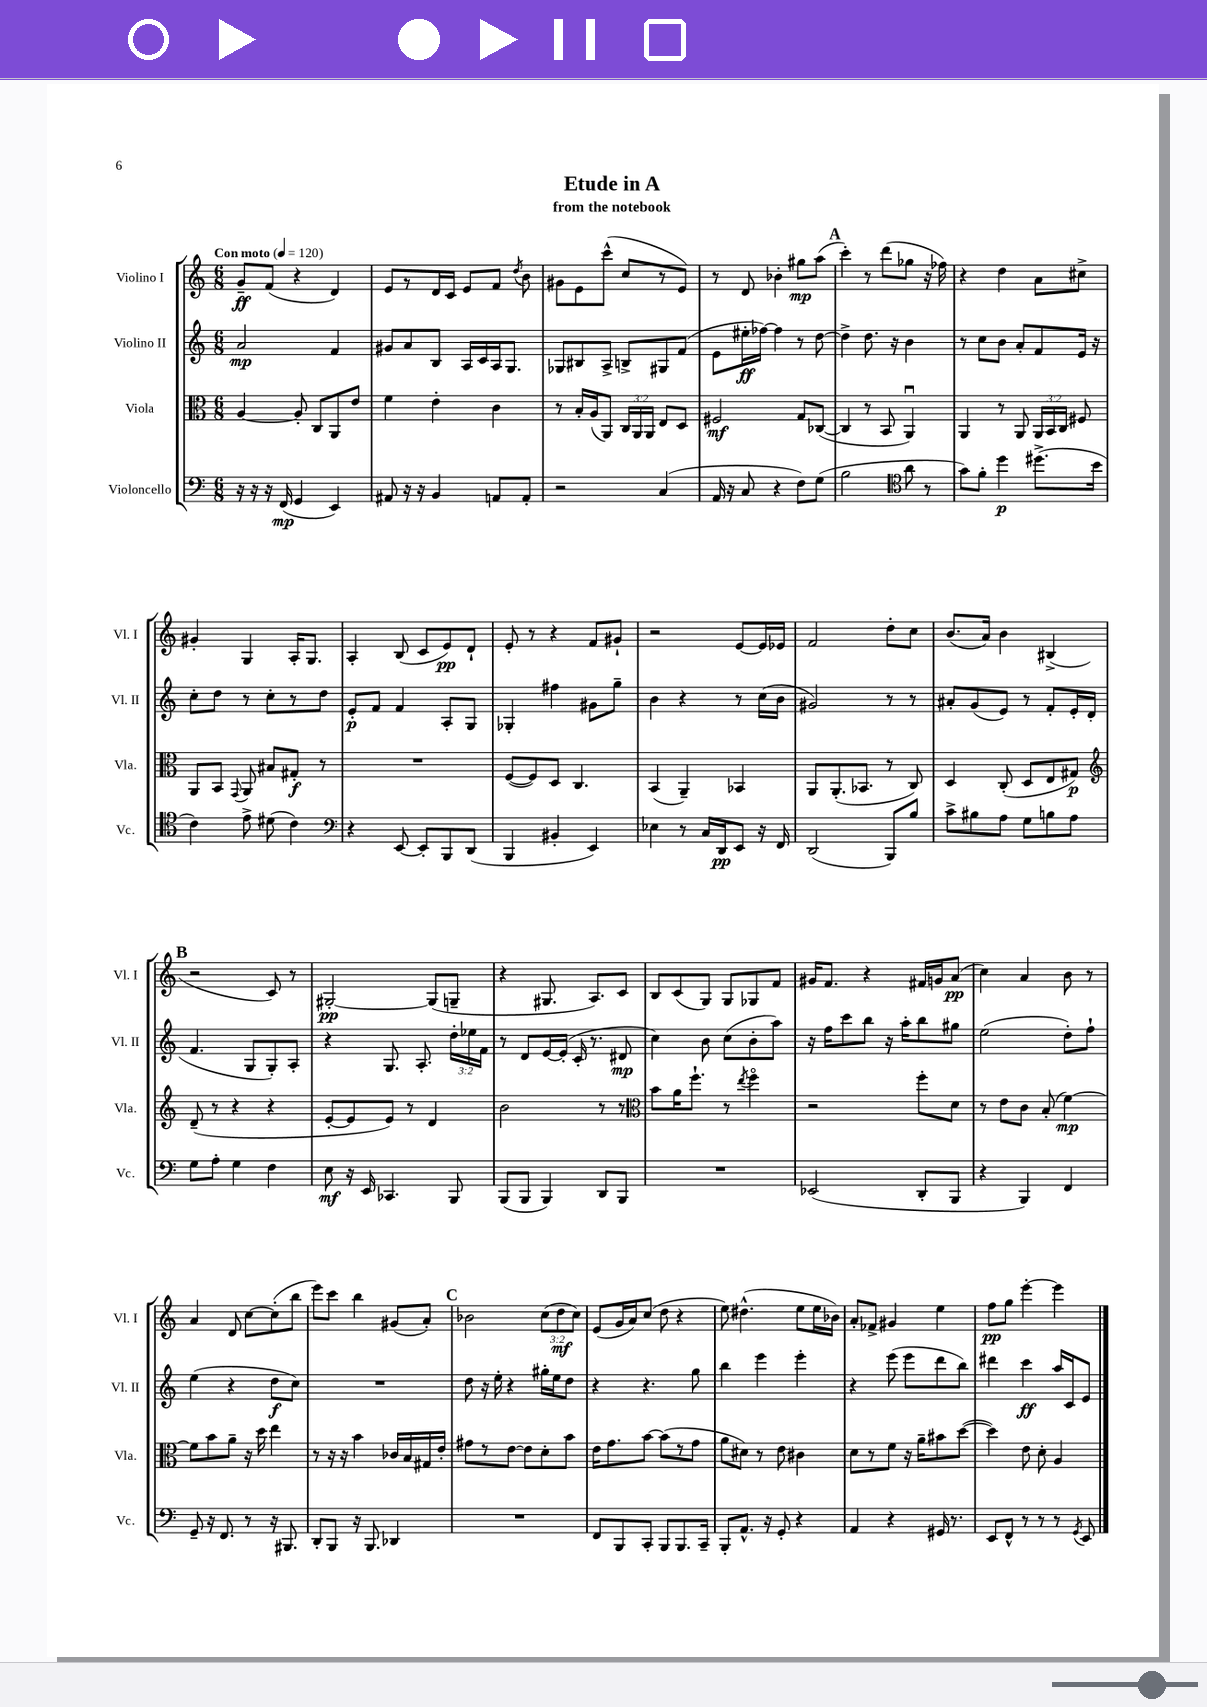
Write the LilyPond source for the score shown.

\header { title = "Etude in A" subtitle = "from the notebook" }
<<
\new StaffGroup <<
\new Staff = "s0" \with { instrumentName = "Violino I" shortInstrumentName = "Vl. I" } {
    \clef treble \key c \major \numericTimeSignature \time 6/8 \override Staff.TupletNumber.text = #tuplet-number::calc-fraction-text \tempo "Con moto" 4 = 120
    \autoBeamOff g'8[--\ff f'8]( r4 d'4) |
    e'8[ r8 d'16 c'16] e'8[ f'8] \acciaccatura { d''8 } b'8 |
    gis'8[ e'8 c'''8]-^( c''8[ r8 e'8]) |
    r8 d'8 bes'4-. gis''8[\mp a''8]( |
    \mark \markup { \bold "A" } c'''4-.) r8 d'''8[( ges''8] r16 fes''16) |
    r4 d''4 a'8[ cis''8]-> |
    gis'4-. g4 a16[-. g8.] |
    a4-. b8( c'8[ e'8\pp) d'8]-! |
    e'8-. r8 r4 f'8[ gis'8]-! |
    r2 e'8[~ e'16 ees'16] |
    f'2 d''8[-. c''8] |
    b'8.[( a'16]) b'4 bis4->( |
    \mark \markup { \bold "B" } r2 c'8) r8 |
    gis2~-.\pp gis8[( g8]-- |
    r4 gis8. a8.[) c'8] |
    b8[ c'8( g8]) g8[ ges8 f'8] |
    gis'16[ f'8.] r4 fis'16[ g'16 a'8]\pp( |
    c''4) a'4 b'8 r8 |
    a'4 d'8 c''8[~ c''8-.( b''8] |
    e'''8[) c'''8] b''4 gis'8[( a'8]-.) |
    \mark \markup { \bold "C" } bes'2 \tuplet 3/2 { c''8[( d''8\mf c''8]) } |
    e'8[( g'16 a'16) c''8]( d''8 r4 |
    e''8) dis''4.-^( e''8[ e''16 bes'16]) |
    a'8[-. fes'8]-> gis'4 e''4 |
    f''8[\pp g''8] e'''4~-. e'''4 \bar "|." |
}
\new Staff = "s1" \with { instrumentName = "Violino II" shortInstrumentName = "Vl. II" } {
    \clef treble \key c \major \numericTimeSignature \time 6/8 \override Staff.TupletNumber.text = #tuplet-number::calc-fraction-text
    \autoBeamOff a'2\mp f'4 |
    gis'8[ a'8 b8] a16[ c'16 a16 g8.] |
    ges8[ bis8 a8]-> b8[-> gis8 f'8]( |
    e'8[ eis''16-.\ff fes''16]~) fes''4 r8 d''8~ |
    \mark \markup { \bold "A" } d''4-> d''8. r16 b'4 |
    r8 c''8[ b'8] a'8[-. f'8 e'16] r16 |
    c''8[-. d''8] r8 c''8[-. r8 d''8] |
    e'8[-.\p f'8] f'4 a8[-. g8] |
    ges4-. fis''4 gis'8[ g''8]-- |
    b'4 r4 r8 c''16[( b'16] |
    gis'2) r8 r8 |
    ais'8[-. g'8( e'8]) r8 f'8[-. e'16-. d'16]( |
    \mark \markup { \bold "B" } f'4. g8[ g8-.) a8]-. |
    r4 g8. a8.-. \tuplet 3/2 { d''16[-. ees''16 f'16] } |
    r8 d'8[ e'16~ e'16]-.( c'16-. r8. dis'8\mp |
    c''4) b'8 c''8[( b'8-. a''8]) |
    r16 f''16[ c'''8 b''8] r16 a''16[-. b''8 gis''8] |
    e''2( d''8[-.) f''8]-! |
    e''4( r4 d''8[\f c''8]) |
    R2. |
    \mark \markup { \bold "C" } d''8 r16 e''16-. r4 gis''16[-. e''16 d''8] |
    r4 r4. g''8 |
    b''4 e'''4 e'''4-. |
    r4 e'''8( e'''8[ d'''8 b''8]) |
    dis'''4 c'''4\ff a''16[ c'16 e'8] \bar "|." |
}
\new Staff = "s2" \with { instrumentName = "Viola" shortInstrumentName = "Vla." } {
    \clef alto \key c \major \numericTimeSignature \time 6/8 \override Staff.TupletNumber.text = #tuplet-number::calc-fraction-text
    \autoBeamOff a4~ a8-. c8[ a,8 e'8] |
    f'4 e'4-. c'4 |
    r8 b16[-. a16( a,8]) \tuplet 3/2 { c16[ a,16 a,16] } e8[ d8] |
    fis2\mf g8[ ces8]~( |
    \mark \markup { \bold "A" } ces4 r8 b,8 a,4\downbow) |
    a,4 r8 a,8 \tuplet 3/2 { a,16[ b,16 c16] } fis8 |
    a,8[ b,8] \appoggiatura { g,8 } a,8 bis8[ gis8]-.\f r8 |
    R2. |
    f8[~( f8) d8] c4. |
    b,4( a,4--) bes,4 |
    a,8[ a,8.-.( bes,8.] r8 c8) |
    d4 c8-.( d8[ e8 gis8]\p) |
    \mark \markup { \bold "B" } \clef treble d'8--( r8 r4 r4 |
    e'8[~-. e'8 e'8]) r8 d'4 |
    b'2 r8 r8 |
    \clef alto b'8[ a'16 f''8.]-! r8 \acciaccatura { e''8 } f''4\flageolet |
    r2 f''8[-. d'8] |
    r8 e'8[ c'8] b8-.( f'4~\mp) |
    f'8[ b'8 a'8]-- r16 d''16 e''4 |
    r8 r16 r16 b'4 ces'16[ b16 gis16 e'16]-. |
    \mark \markup { \bold "C" } gis'8[ r8 e'8]~ e'8[ d'8-. b'8] |
    e'16[ g'8. b'8]~ b'8[( r8 g'8] |
    a'8[ dis'8]) r8 e'8 cis'4 |
    d'8[ r8 f'8] r16 a'16[-- bis'8 d''8]~( |
    d''4) e'8 d'8-. a4 \bar "|." |
}
\new Staff = "s3" \with { instrumentName = "Violoncello" shortInstrumentName = "Vc." } {
    \clef bass \key c \major \numericTimeSignature \time 6/8
    \autoBeamOff r16 r16 r16 f,16\mp( g,4 e,4) |
    ais,8 r16 r16 b,4 a,8[ a,8]-. |
    r2 c4( |
    a,16 r16 c8 r4 f8[) g8]( |
    \mark \markup { \bold "A" } b2 \clef tenor a'8 r8 |
    g'8[) f'8]-. d''4\p dis''8.[->( b'16] |
    c'4) e'8-> dis'8( c'4) |
    \clef bass r4 e,8~ e,8[-. b,,8 d,8]( |
    b,,4 bis,4-. e,4) |
    ees4 r8 c16[ d,16\pp e,8] r16 f,16 |
    d,2( b,,8[) b8] |
    c'8[-> bis8 a8] g8[ b8 a8] |
    \mark \markup { \bold "B" } g8[ a8]-. g4 f4 |
    e8\mf r16 e,16 ces,4. b,,8 |
    b,,8[( b,,8] b,,4) d,8[ b,,8] |
    R2. |
    ees,2( d,8[-. b,,8] |
    r4 b,,4) f,4 |
    g,8-- r16 f,8. r8 r16 bis,,8. |
    d,8[-. b,,8] r16 b,,8. des,4 |
    \mark \markup { \bold "C" } R2. |
    f,8[ b,,8 c,8]-. b,,8[ b,,8. c,16]-- |
    b,,8[-. a,8.]-^ r16 g,8-. r4 |
    a,4 r4 gis,16 r8. |
    e,8[ f,8]-^ r8 r8 r8 \acciaccatura { g,8 } e,8 \bar "|." |
}
>>
>>
\layout { \context { \Score \remove "Bar_number_engraver" } }
